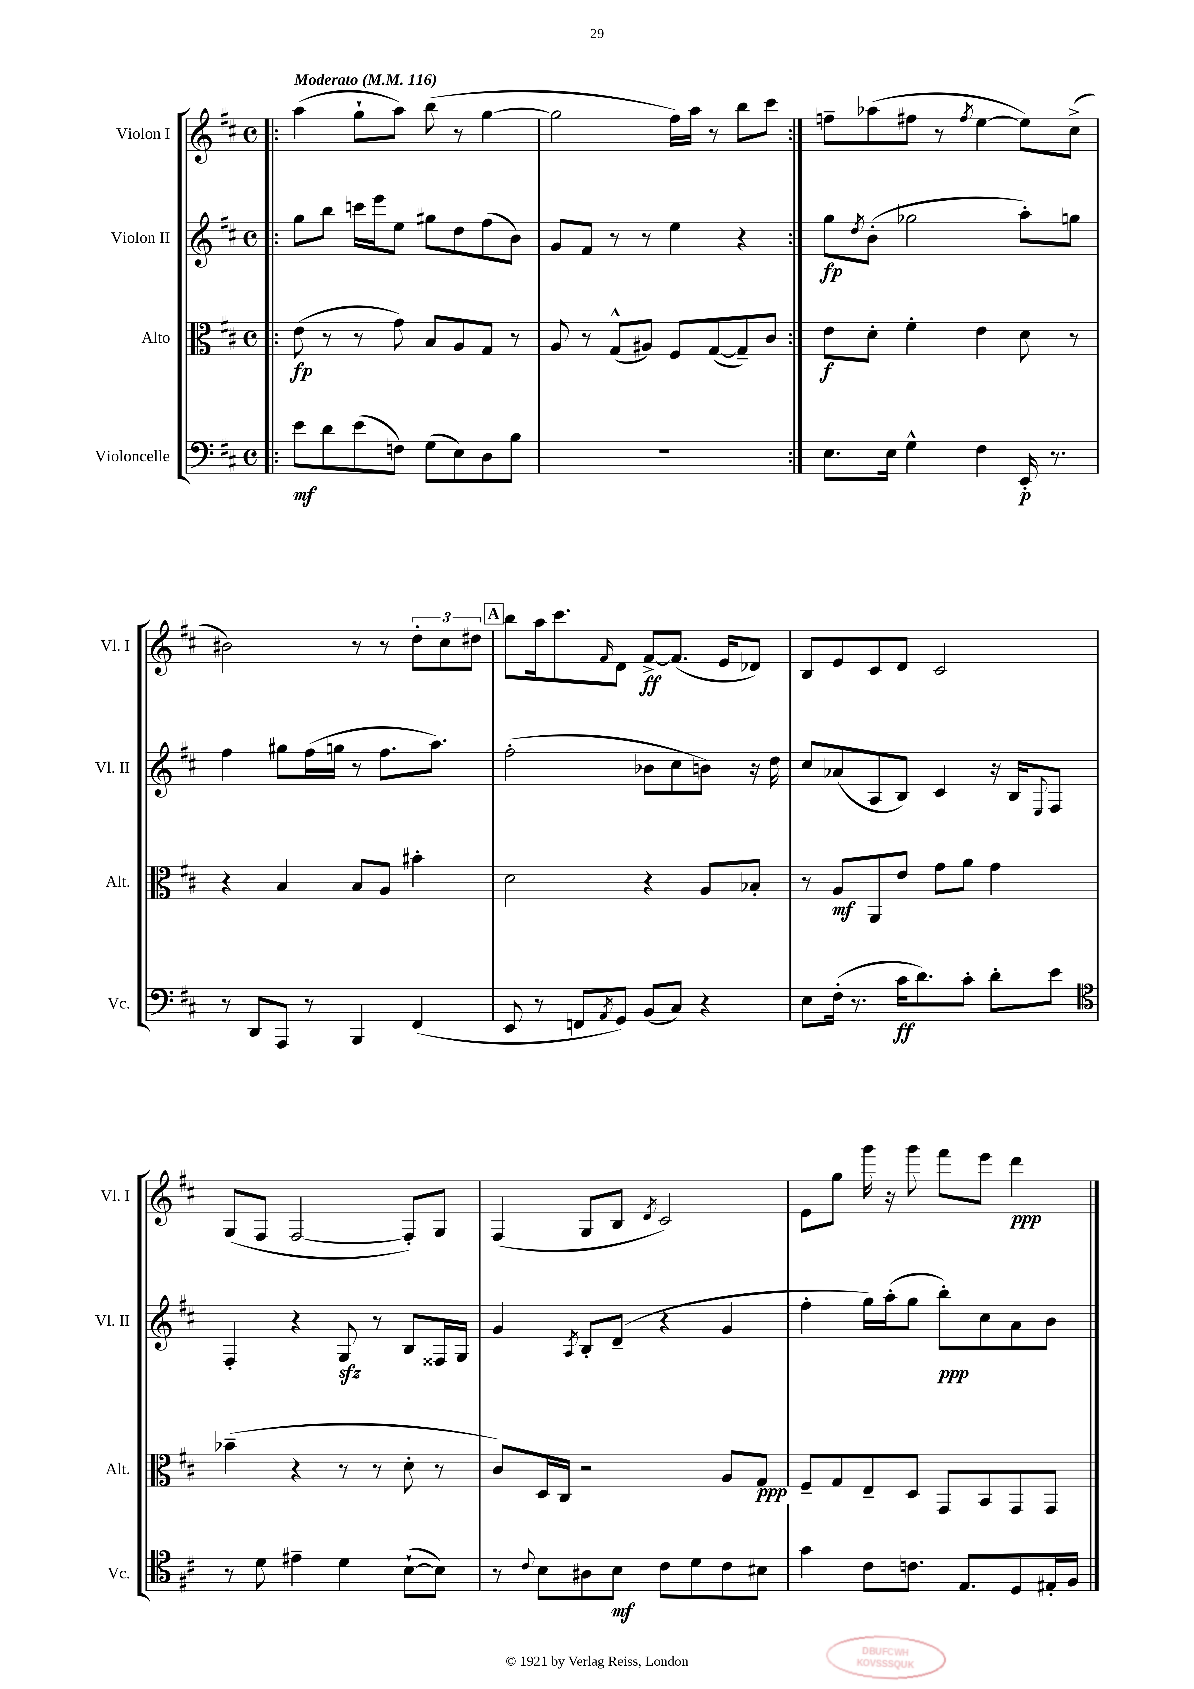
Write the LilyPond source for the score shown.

<<
\new StaffGroup <<
\new Staff = "s0" \with { instrumentName = "Violon I" shortInstrumentName = "Vl. I" } {
    \clef treble \key d \major \defaultTimeSignature \time 4/4 \tempo "Moderato" 4 = 116
    \repeat volta 2 { \bar ".|:" a''4( g''8-! a''8) b''8( r8 g''4~ |
    g''2 fis''16) a''16 r8 b''8 cis'''8 | }
    f''8-- aes''8( fis''8 r8 \acciaccatura { fis''8 } e''4~ e''8) cis''8->( |
    bis'2) r8 r8 \tuplet 3/2 { d''8-. cis''8 dis''8 } |
    \mark \markup { \box "A" } b''8 a''16 cis'''8. \grace { fis'16 } d'8 fis'8~->\ff fis'8.( e'16 des'8) |
    b8 e'8 cis'8 d'8 cis'2 |
    g8( fis8 fis2~ fis8-.) g8 |
    fis4( g8 b8 \acciaccatura { d'8 } cis'2) |
    e'8 g''8 g'''16 r16 g'''8 fis'''8 e'''8 d'''4\ppp \bar "|." |
}
\new Staff = "s1" \with { instrumentName = "Violon II" shortInstrumentName = "Vl. II" } {
    \clef treble \key d \major \defaultTimeSignature \time 4/4
    \repeat volta 2 { \bar ".|:" g''8 b''8 c'''16 e'''16 e''8 gis''8 d''8 fis''8( b'8) |
    g'8 fis'8 r8 r8 e''4 r4 | }
    g''8\fp \acciaccatura { d''8 } b'8-.( ges''2 a''8-.) g''8 |
    fis''4 gis''8 fis''16( g''16 r8 fis''8. a''8.) |
    \mark \markup { \box "A" } fis''2-.( bes'8 cis''8 b'8) r16 d''16 |
    cis''8 aes'8( a8 b8) cis'4 r16 b16 \appoggiatura { e8 } fis8 |
    fis4-. r4 g8\sfz r8 b8 fisis16 g16 |
    g'4 \acciaccatura { a8 } b8-. d'8--( r4 g'4 |
    fis''4-. g''16) a''16-.( g''8 b''8-.\ppp) cis''8 a'8 b'8 \bar "|." |
}
\new Staff = "s2" \with { instrumentName = "Alto" shortInstrumentName = "Alt." } {
    \clef alto \key d \major \defaultTimeSignature \time 4/4
    \repeat volta 2 { \bar ".|:" e'8\fp( r8 r8 g'8) b8 a8 g8 r8 |
    a8 r8 g8-^( ais8) fis8 g8~( g8--) cis'8 | }
    e'8\f d'8-. fis'4-. e'4 d'8 r8 |
    r4 b4 b8 a8 bis'4-. |
    \mark \markup { \box "A" } d'2 r4 a8 bes8-. |
    r8 a8\mf a,8 e'8 g'8 a'8 g'4 |
    bes'4--( r4 r8 r8 d'8-. r8 |
    cis'8) d16 cis16 r2 a8 g8\ppp |
    fis8-- g8 e8-- d8 g,8 b,8 g,8 g,8 \bar "|." |
}
\new Staff = "s3" \with { instrumentName = "Violoncelle" shortInstrumentName = "Vc." } {
    \clef bass \key d \major \defaultTimeSignature \time 4/4
    \repeat volta 2 { \bar ".|:" e'8\mf d'8 e'8( f8) g8( e8) d8 b8 |
    R1 | }
    e8. e16 g4-^ fis4 e,16-.\p r8. |
    r8 d,8 a,,8 r8 b,,4 fis,4( |
    \mark \markup { \box "A" } e,8 r8 f,8 \acciaccatura { a,8 } g,8) b,8( cis8) r4 |
    e8 fis16-.( r8. cis'16\ff d'8.) cis'8-. d'8-. e'8 |
    \clef tenor r8 d'8 eis'4-- d'4 b8~-!( b8) |
    r8 \appoggiatura { cis'8 } b8 ais8 b8\mf cis'8 d'8 cis'8 bis8 |
    g'4 cis'8 c'8. e8. d8 eis16-. fis16 \bar "|." |
}
>>
>>
\layout { \context { \Score \remove "Bar_number_engraver" } }
